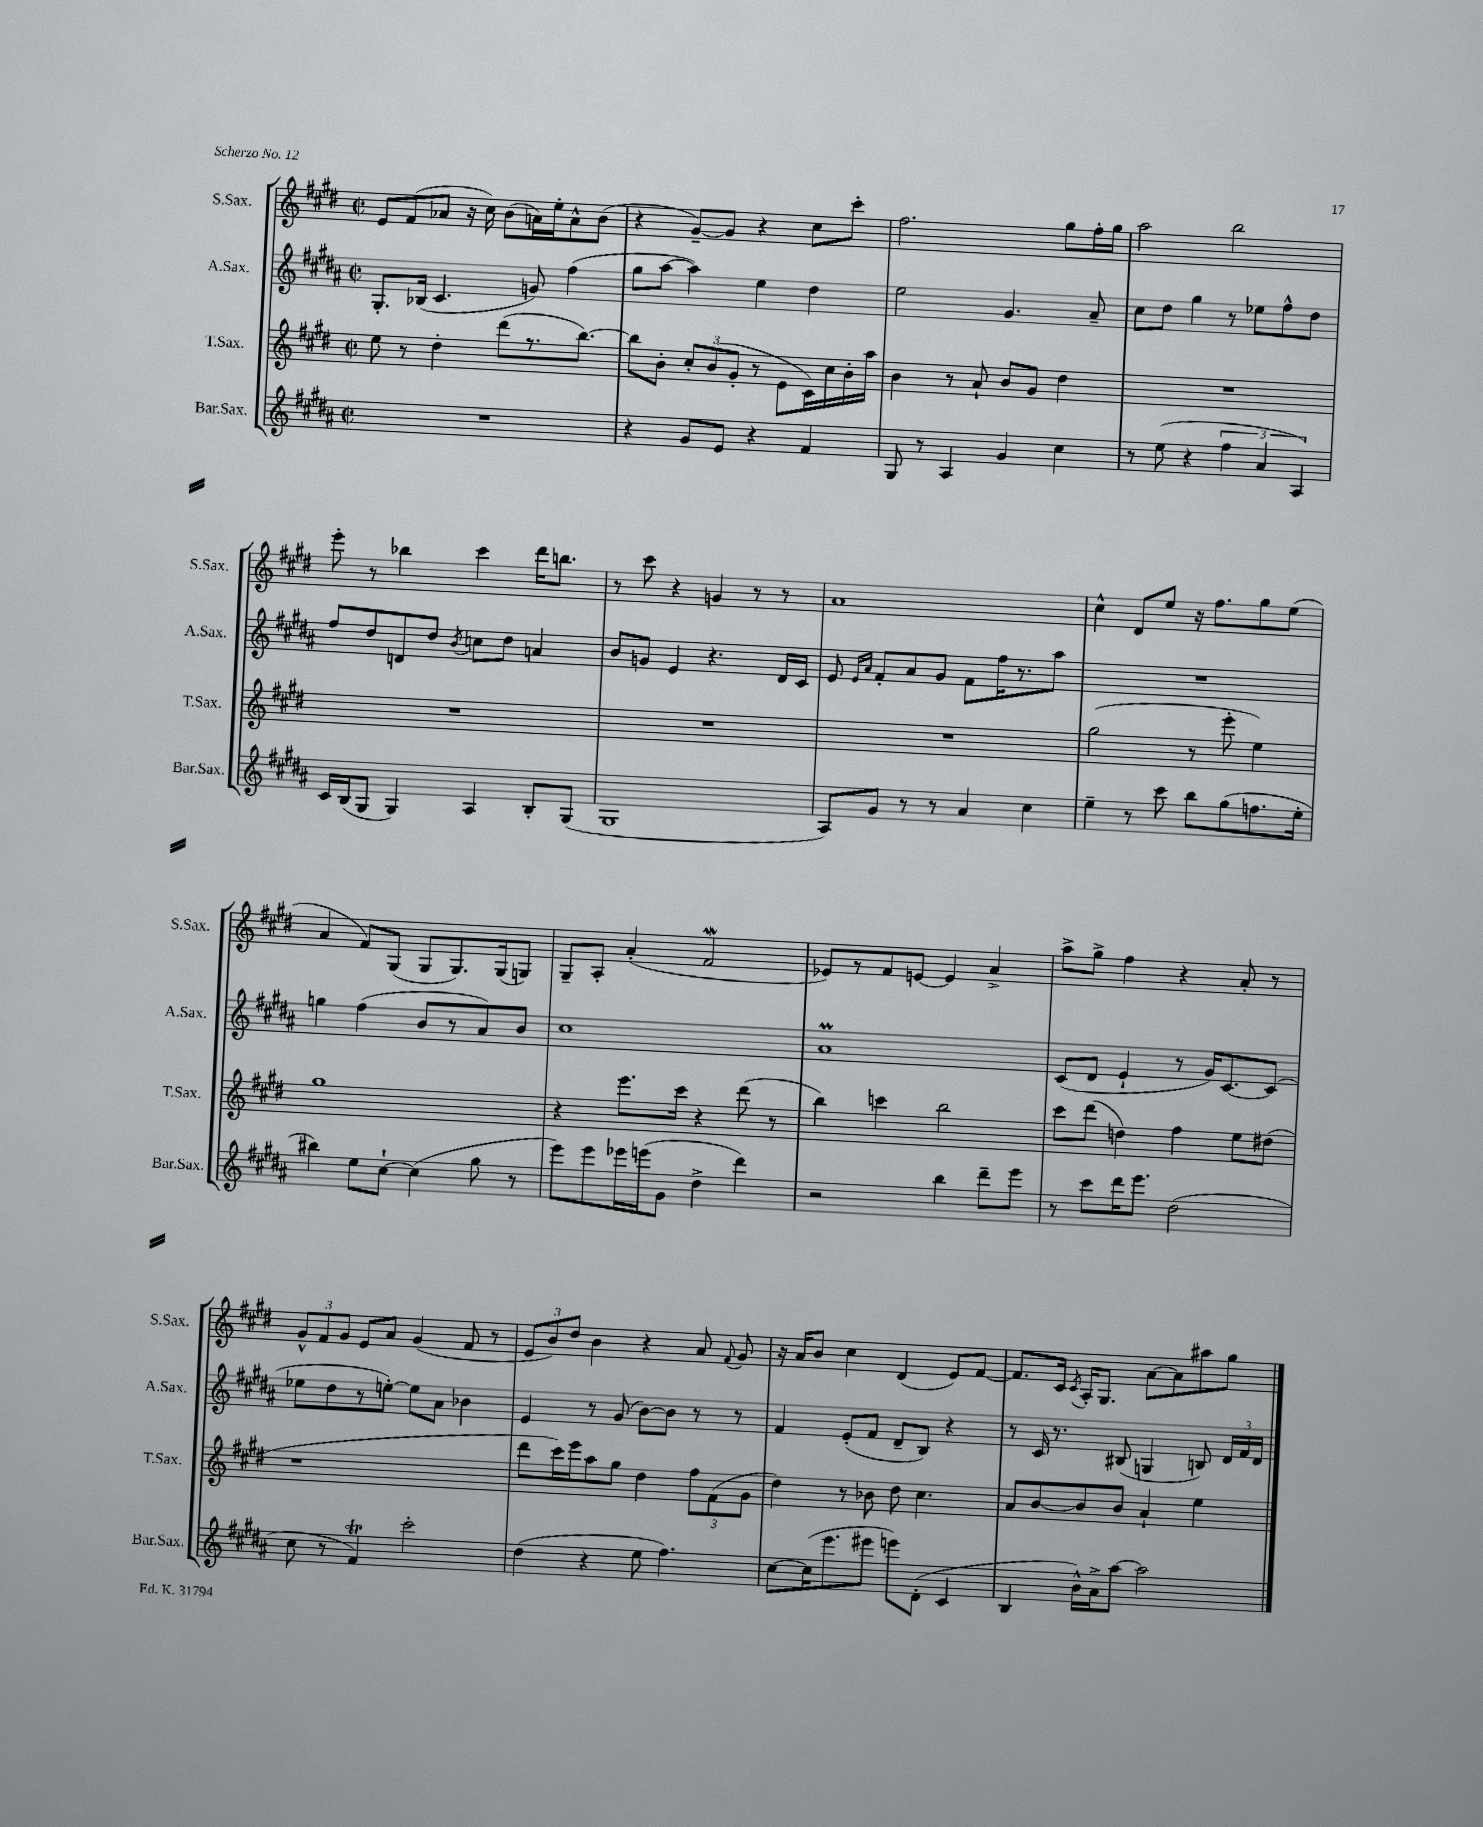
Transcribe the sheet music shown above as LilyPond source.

<<
\new StaffGroup <<
\new Staff = "s0" \with { instrumentName = "S.Sax." shortInstrumentName = "S.Sax." } {
    \clef treble \key e \major \defaultTimeSignature \time 2/2
    \autoBeamOff e'8[ fis'8( aes'8] r16 cis''16) b'8[( a'16) e''16-. a'8-^ b'8]( |
    r4 gis'8[~--) gis'8] r4 cis''8[ cis'''8]-. |
    fis''2. gis''8[ fis''16-. gis''16] |
    a''2 b''2 |
    e'''8-. r8 bes''4 cis'''4 dis'''16[ b''8.] |
    r8 cis'''8 r4 g'4 r8 r8 |
    a'1 |
    cis''4-^ dis'8[ e''8] r16 fis''8.[ gis''8 e''8]( |
    a'4 fis'8[) gis8]( gis8[ gis8.) gis16( g8]) |
    gis8[-- a8]-. a'4-.( fis'2\mordent |
    ees'8[) r8 fis'8 e'8]~ e'4 a'4-> |
    a''8[-> gis''8]-> fis''4 r4 a'8-. r8 |
    \tuplet 3/2 { gis'8[-^ fis'8 gis'8] } e'8[ a'8] gis'4( fis'8 r8 |
    \tuplet 3/2 { e'8[ b'8) dis''8] } b'4 r4 a'8 \appoggiatura { fis'8 } gis'8 |
    r16 a'16[ b'8] cis''4 dis'4( e'8[) fis'8]~ |
    fis'8.[ cis'16] \acciaccatura { cis'8 } a16[-. gis8.] a'8[~ a'8 ais''8 gis''8] \bar "|." |
}
\new Staff = "s1" \with { instrumentName = "A.Sax." shortInstrumentName = "A.Sax." } {
    \clef treble \key b \major \defaultTimeSignature \time 2/2
    \autoBeamOff gis8.[-. bes16]( cis'4. g'8) fis''4( |
    gis''8[ ais''8]~ ais''4) e''4 dis''4 |
    e''2 gis'4. ais'8-- |
    cis''8[ dis''8] gis''4 r8 ees''8[ fis''8-^ dis''8] |
    fis''8[ dis''8 d'8 dis''8] \acciaccatura { b'8 } c''8[ dis''8] a'4 |
    b'8[ g'8] e'4 r4. dis'16[ cis'16] |
    e'8 \grace { e'16[ ais'16] } fis'8[-. ais'8 gis'8] fis'8[ fis''16 r8. ais''8] |
    R1 |
    g''4 fis''4( b'8[ r8 ais'8) b'8] |
    cis''1 |
    ais'1\prall |
    cis'8[( dis'8] e'4-! r8 gis'16[) cis'8.~ cis'8]( |
    ees''8[ dis''8 r8 e''8]~-.) e''8[ ais'8] bes'4 |
    e'4 r8 gis'8( b'8[~) b'8] r8 r8 |
    fis'4 e'8[-.( fis'8] dis'8[-- b8]) r4 |
    r8 cis'16 r8. bis8( g4 b8) \tuplet 3/2 { dis'16[ fis'16 dis'16] } \bar "|." |
}
\new Staff = "s2" \with { instrumentName = "T.Sax." shortInstrumentName = "T.Sax." } {
    \clef treble \key e \major \defaultTimeSignature \time 2/2
    \autoBeamOff e''8 r8 dis''4-. dis'''8[( r8. b''8.]~) |
    b''8[ b'8]-. \tuplet 3/2 { cis''8[-. b'8( gis'8]-. } r8 e'8[ cis'16) cis''16 b'16-. a''16] |
    b'4 r8 a'8-! b'8[ gis'8] dis''4 |
    R1 |
    R1 |
    R1 |
    R1 |
    gis''2( r8 e'''8-. e''4) |
    gis''1 |
    r4 e'''8.[ cis'''16] r4 dis'''8( r8 |
    b''4) c'''4 b''2 |
    cis'''8[ dis'''8]( d''4) fis''4 e''8[ dis''8]( |
    r1 |
    dis'''8[ cis'''16) e'''16 a''8 gis''8] dis''4 \tuplet 3/2 { fis''8[ fis'8( gis'8] } |
    dis''4) r8 bes'8 dis''8 cis''4. |
    a'8[ b'8~ b'8 b'8] a'4-! e''4 \bar "|." |
}
\new Staff = "s3" \with { instrumentName = "Bar.Sax." shortInstrumentName = "Bar.Sax." } {
    \clef treble \key b \major \defaultTimeSignature \time 2/2
    \autoBeamOff R1 |
    r4 gis'8[ e'8] r4 fis'4 |
    gis8 r8 ais4 gis'4 cis''4 |
    r8 e''8( r4 \tuplet 3/2 { fis''4 ais'4 ais4) } |
    cis'16[ b16( gis8] gis4) ais4 b8[-. gis8]( |
    gis1 |
    ais8[) gis'8] r8 r8 ais'4 cis''4 |
    e''4-- r8 cis'''8 b''8[ gis''8( f''8. e''16]-. |
    bis''4) e''8[ cis''8]~-! cis''4( gis''8 r8 |
    e'''8[) e'''8 ees'''16 e'''16( gis'8] dis''4-> dis'''4) |
    r2 b''4 dis'''8[-- e'''8] |
    r8 cis'''8[ dis'''16 e'''8.] dis''2( |
    cis''8 r8 fis'4\trill) cis'''2-. |
    dis''4( r4 e''8 fis''4.) |
    cis''8[~ cis''16( e'''8. eis'''8] e'''8[) dis'8]-.( cis'4 |
    b4 b'16[-^) ais'16-> ais''8]~ ais''2 \bar "|." |
}
>>
>>
\layout { \context { \Score \remove "Bar_number_engraver" } }
